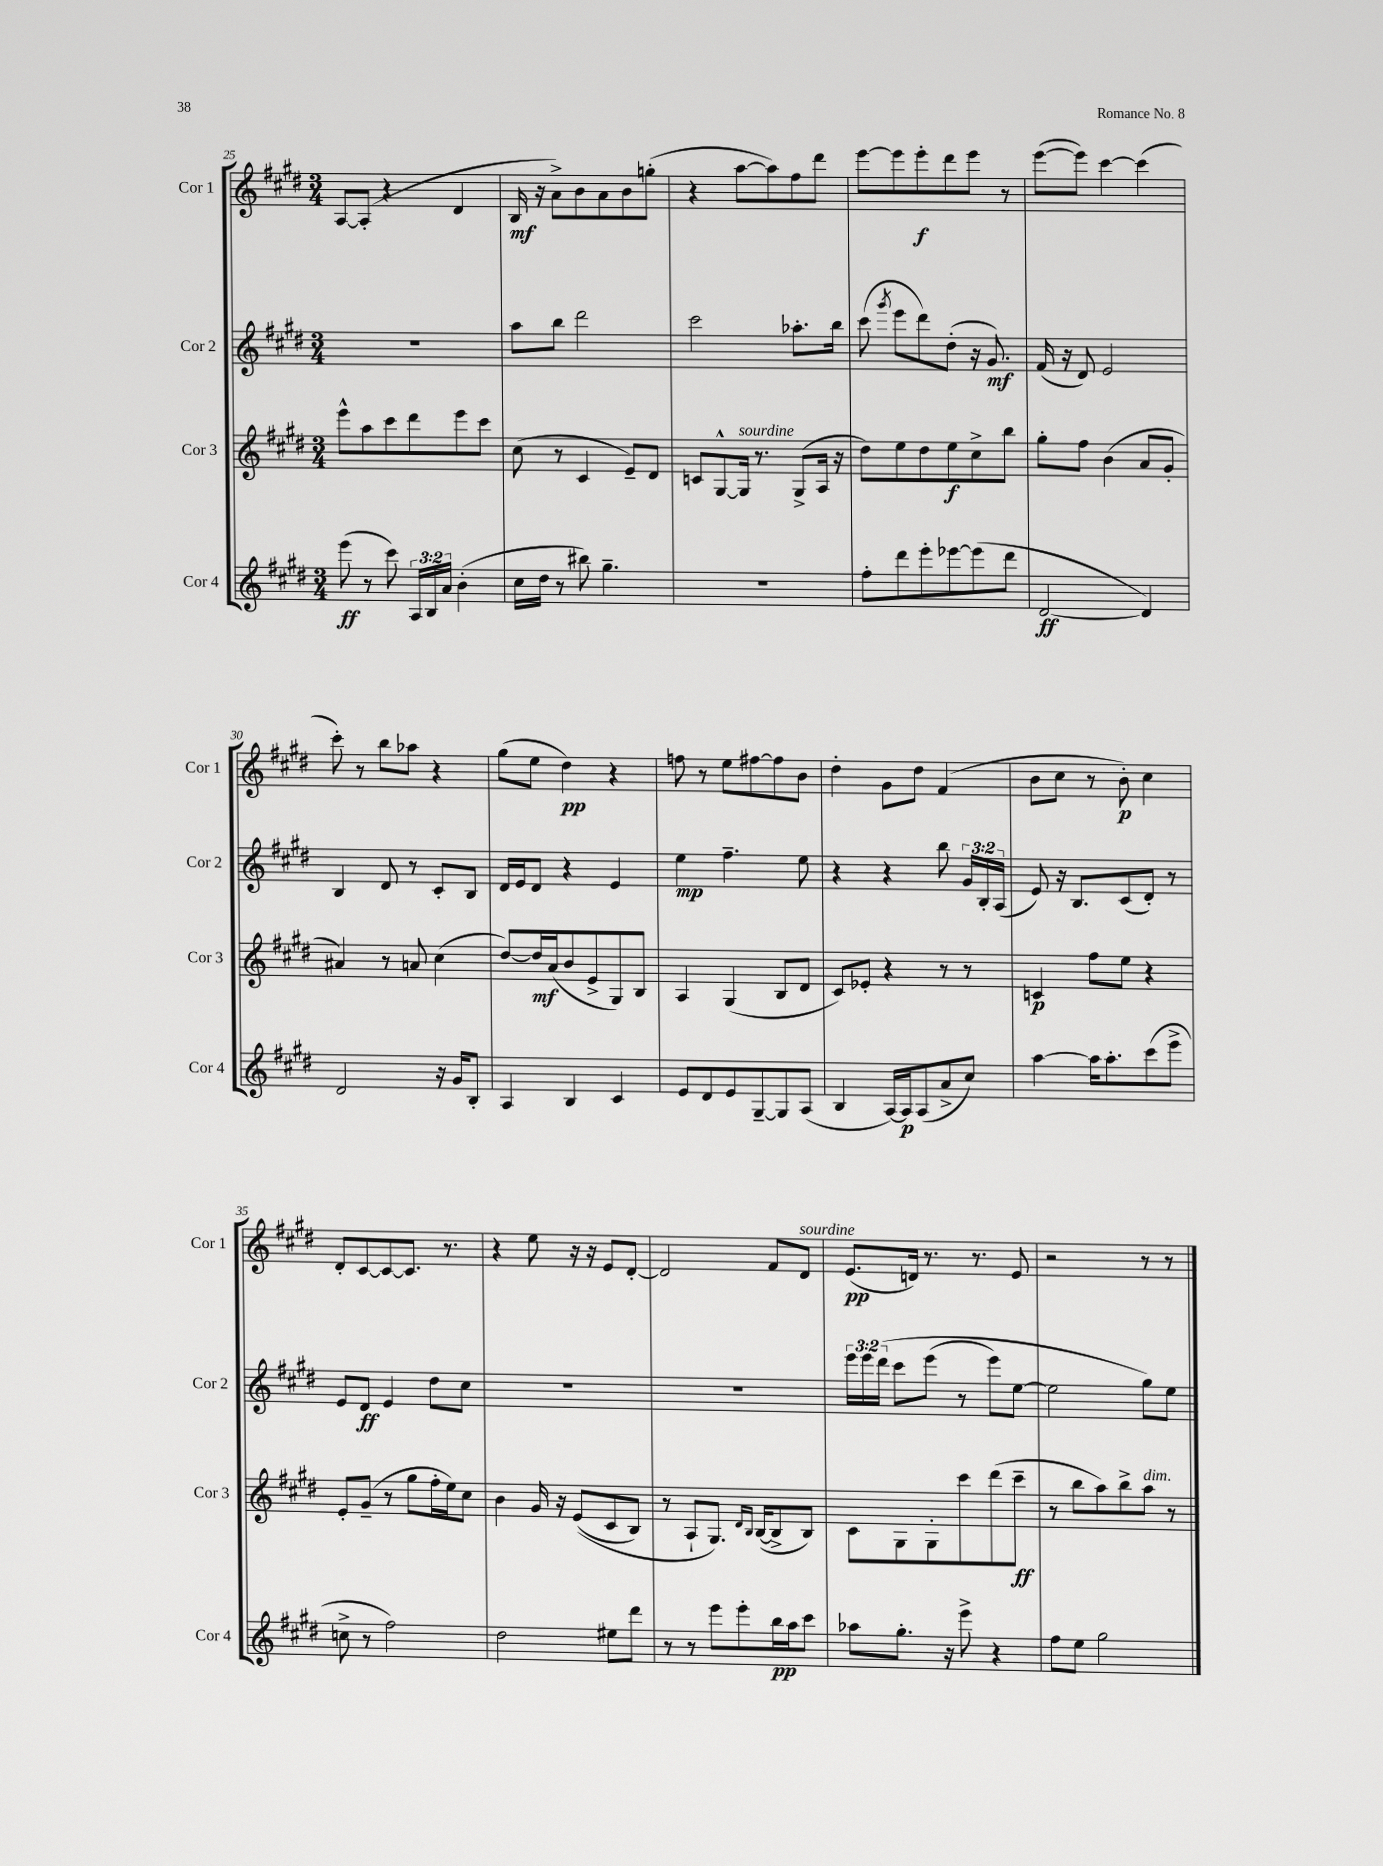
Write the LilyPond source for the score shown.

<<
\new StaffGroup <<
\new Staff = "s0" \with { instrumentName = "Cor 1" shortInstrumentName = "Cor 1" } {
    \clef treble \key e \major \numericTimeSignature \time 3/4
    \autoBeamOff a8[~ a8]-.( r4 dis'4 |
    b16\mf r16 a'8[->) b'8 a'8 b'8 g''8]-.( |
    r4 a''8[~ a''8) fis''8 dis'''8] |
    e'''8[~ e'''8 e'''8-.\f dis'''8 e'''8] r8 |
    e'''8[~( e'''8]) cis'''4~ cis'''4( |
    cis'''8-.) r8 b''8[ aes''8] r4 |
    gis''8[( e''8] dis''4\pp) r4 |
    f''8 r8 e''8[ fis''8~ fis''8 b'8] |
    dis''4-. gis'8[ dis''8] fis'4( |
    b'8[ cis''8] r8 b'8-.\p) cis''4 |
    dis'8[-. cis'8~ cis'8~ cis'8.] r8. |
    r4 e''8 r16 r16 e'8[ dis'8]~-. |
    dis'2 fis'8[ dis'8]^\markup { \italic "sourdine" } |
    e'8.[\pp( d'16]) r8. r8. e'8 |
    r2 r8 r8 \bar "|." |
}
\new Staff = "s1" \with { instrumentName = "Cor 2" shortInstrumentName = "Cor 2" } {
    \clef treble \key e \major \numericTimeSignature \time 3/4 \override Staff.TupletNumber.text = #tuplet-number::calc-fraction-text
    \autoBeamOff R2. |
    a''8[ b''8] dis'''2 |
    cis'''2 aes''8.[-. b''16] |
    cis'''8( \acciaccatura { gis'''8 } e'''8[ dis'''8) dis''8]-.( r16 gis'8.\mf) |
    fis'16( r16 dis'8) e'2 |
    b4 dis'8 r8 cis'8[-. b8] |
    dis'16[ e'16 dis'8] r4 e'4 |
    e''4\mp fis''4.-- e''8 |
    r4 r4 b''8 \tuplet 3/2 { gis'16[ b16-. a16]( } |
    e'8) r16 b8.[ cis'8( dis'8]-.) r8 |
    e'8[ dis'8]\ff e'4 dis''8[ cis''8] |
    R2. |
    R2. |
    \tuplet 3/2 { e'''16[ e'''16 dis'''16]\( } cis'''8[ e'''8]( r8 e'''8[) e''8]~ |
    e''2 gis''8[\) e''8] \bar "|." |
}
\new Staff = "s2" \with { instrumentName = "Cor 3" shortInstrumentName = "Cor 3" } {
    \clef treble \key e \major \numericTimeSignature \time 3/4
    \autoBeamOff e'''8[-^ a''8 cis'''8 dis'''8 e'''8 cis'''8] |
    cis''8( r8 cis'4 e'8[--) dis'8] |
    c'8[ gis8~-^ gis16]^\markup { \italic "sourdine" } r8. gis8[->( a16] r16 |
    dis''8[) e''8 dis''8 e''8\f cis''8-> b''8] |
    gis''8[-. fis''8] b'4( a'8[ gis'8]-. |
    ais'4) r8 a'8 cis''4( |
    dis''8[~) dis''16\mf a'16( b'8 e'8-> gis8) b8] |
    a4 gis4( b8[ dis'8] |
    cis'8[) ees'8]-. r4 r8 r8 |
    c'4\p fis''8[ e''8] r4 |
    e'8[-. gis'8]--( r8 gis''8[ fis''16-. e''16) cis''8] |
    b'4 gis'16 r16 e'8[(\( cis'8 b8]) |
    r8 a8[-! gis8.]\) \grace { dis'16[ b16] } b16[~( b8-> b8]) |
    cis'8[ gis8 gis8-. cis'''8 dis'''8( cis'''8]--\ff |
    r8 b''8[ a''8) b''8-> a''8]^\markup { \italic "dim." } r8 \bar "|." |
}
\new Staff = "s3" \with { instrumentName = "Cor 4" shortInstrumentName = "Cor 4" } {
    \clef treble \key e \major \numericTimeSignature \time 3/4 \override Staff.TupletNumber.text = #tuplet-number::calc-fraction-text
    \autoBeamOff e'''8\ff( r8 cis'''8) \tuplet 3/2 { a16[ b16 a'16] } b'4-.( |
    cis''16[ dis''16] r8 bis''8) gis''4.-- |
    R2. |
    fis''8[-. dis'''8 e'''8-. ees'''8~ ees'''8( dis'''8] |
    dis'2~\ff dis'4) |
    dis'2 r16 gis'16[ b8]-. |
    a4 b4 cis'4 |
    e'8[ dis'8 e'8 gis8~-- gis8 a8]( |
    b4 a16[~) a16\p a8( a'8-> cis''8]) |
    a''4~ a''16[ a''8.-. cis'''8( e'''8]-> |
    c''8-> r8 fis''2) |
    dis''2 eis''8[ dis'''8] |
    r8 r8 e'''8[ e'''8-. b''16\pp a''16 cis'''8] |
    aes''8[ gis''8.]-. r16 e'''8-> r4 |
    fis''8[ e''8] gis''2 \bar "|." |
}
>>
>>
\layout { \context { \Score currentBarNumber = #25 } }
